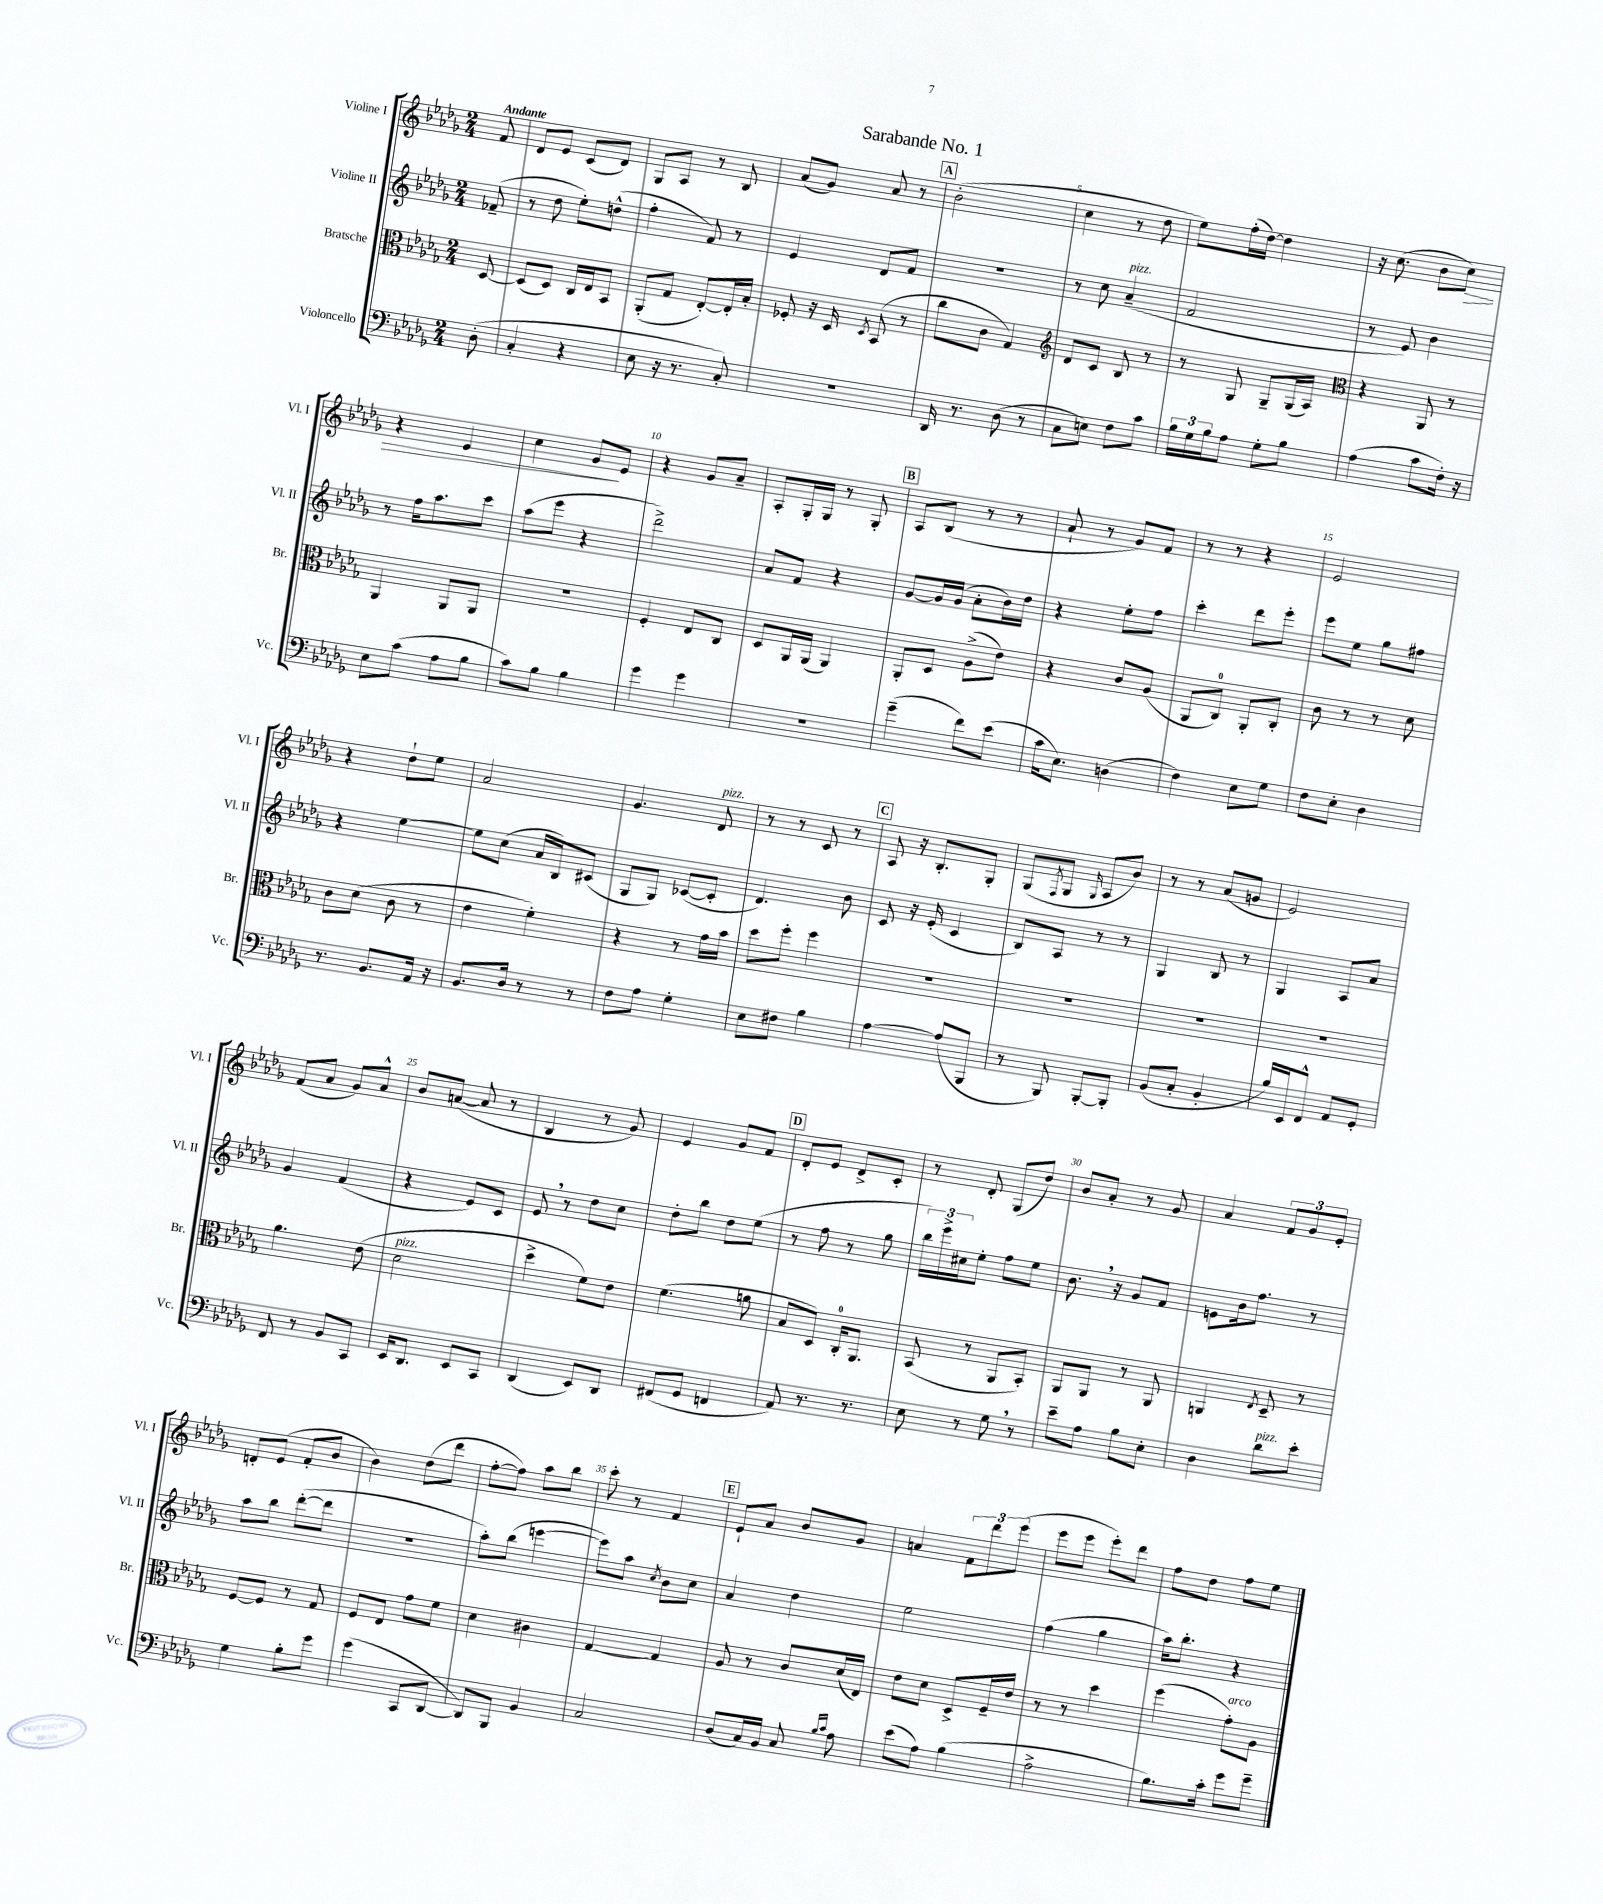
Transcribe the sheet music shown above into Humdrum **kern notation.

**kern	**kern	**kern	**kern	**dynam
*part4	*part3	*part2	*part1	*part1
*staff4	*staff3	*staff2	*staff1	*staff1
*I"Violoncello	*I"Bratsche	*I"Violine II	*I"Violine I	*
*I'Vc.	*I'Br.	*I'Vl. II	*I'Vl. I	*
*clefF4	*clefC3	*clefG2	*clefG2	*
*k[b-e-a-d-g-]	*k[b-e-a-d-g-]	*k[b-e-a-d-g-]	*k[b-e-a-d-g-]	*
*M2/4	*M2/4	*M2/4	*M2/4	*
=	=	=	=	=
!	!	!	!LO:TX:a:B:t=Andante	!
(8D-'\	[8D-/	(8f-X~/	8f/	.
=1	=1	=1	=1	=1
4C'/	(8D-/L]	8r	8d-/L	.
.	8D-/J)	8dd-\	8e-/J	.
4r	16C/LL	8ee-'\L)	(8c/L	.
.	16E-/J	.	.	.
.	8BB-/J	(8ddn^^\J	8d-/J)	.
=2	=2	=2	=2	=2
8E-\	(8AA-'/L	4ff'\	8G-/L	.
16r	8G-/J	.	8A-/J	.
8.r	.	.	.	.
.	[8E-'/L)	8f/)	8r	.
8C'/)	16E-'/L]	8r	8B-/	.
.	16B-'/JJ	.	.	.
=3	=3	=3	=3	=3
2r	8F-X'/	4e-/	(8a-/L	.
.	16r	.	8g-/J)	.
.	16D-/	.	.	.
.	8qD-/	.	.	.
.	(8BB-/	8d-/L	8a-/	.
.	8r	8f/J	8r	.
!!LO:REH:place=s1:t=A
=4	=4	=4	=4	=4
16DD-/	8cc\L	2r	(2b-'\	.
8.r	.	.	.	.
.	8c\J	.	.	.
(8D-\	4G-/)	.	.	.
8r	.	.	.	.
=5	=5	=5	=5	=5
*	*clefG2	*	*	*
8C\L	8d-/L	8r	4cc\	.
8En\J)	8c/J	8cc\	.	.
!	!	!LO:TX:a:i:t=pizz.	!	!
8F\L	8B-/	(4a-~/	8r	.
8c\J	8r	.	8dd-\	.
=6	=6	=6	=6	=6
24B-\LL	8r	2f/	8ee-\L)	.
24G-\	.	.	.	.
24B-\J	.	.	.	.
8A-\J	8G-/	.	(16ff'\L	.
.	.	.	[16dd-\JJ)	.
8G-'\L	8G-~/L	.	4dd-\]	.
8B-\J	(16G-/L	.	.	.
.	16A-/JJ)	.	.	.
=7	=7	=7	=7	=7
*	*clefC3	*	*	*
(4A-\	4r	8r	16r	.
.	.	.	(8.cc\	.
.	.	8e-/)	.	.
8c\L	8AA-/	4b-\	8b-\L	.
!	!	!	!	!LO:HP:b
16F'\Jk)	8r	.	8cc\J)	>
16r	.	.	.	.
!!LO:LB:g=z
=8	=8	=8	=8	=8
8E-\L	4AA-/	8r	4r	.
(8c\J	.	16ff\KL	.	.
.	.	8.aa-\	.	.
8A-\L	8AA-/L	.	4e-/	.
8B-\J	8AA-/J	8ccc\J	.	.
=9	=9	=9	=9	=9
8c\L)	2r	(8aa-\L	4cc\	.
8B-\J	.	8eee-\J	.	.
4B-\	.	4r	8g-/L	.
.	.	.	8e-/J	]
=10	=10	=10	=10	=10
4g-\	4F'/	2ddd-^\)	4r	.
4g-\	8E-/L	.	8g-/L	.
.	8C/J	.	8a-~/J	.
=11	=11	=11	=11	=11
2r	8D-/L	8a-/L	8A-'/L	.
.	16AA-/L	8f/J	16G-'/L	.
.	(16AA-/JJ	.	16G-/JJ	.
.	4AA-/)	4r	8r	.
.	.	.	8G-'/	.
!!LO:REH:place=s1:t=B
=12	=12	=12	=12	=12
(4g-~\	8AA-'/L	[8g-/L	8A-/L	.
.	8D-/J	16g-/L]	(8B-/J	.
.	.	(16g-/JJ	.	.
8f\L)	(8A-^\L	8a-'\L	8r	.
(8e-\J	8e-\J)	16b-\L)	8r	.
.	.	16dd-\JJ	.	.
=13	=13	=13	=13	=13
16c\KL	4r	4r	8a-`/	.
8.E-\J)	.	.	.	.
.	.	.	8r	.
(4Dn\	8c/L	8ee-'\L	8g-/L)	.
.	(8A-/J	8ff\J	8f/J	.
=14	=14	=14	=14	=14
4F\)	8AA-/L	4ccc'\	8r	.
.	8C/J)	.	8r	.
8E-\L	8AA-'/L	8ddd-\L	4r	.
8G-\J	8C'/J	8eee-'\J	.	.
=15	=15	=15	=15	=15
8F\L	8c\	8eee-\L	2e-/	.
8E-'\J	8r	8ee-\J	.	.
4D-\	8r	8gg-\L	.	.
.	8d-\	8ff#X\J	.	.
!!LO:LB:g=z
=16	=16	=16	=16	=16
8.r	8c\L	4r	4r	.
.	(8d-\J	.	.	.
8.BB-/L	.	.	.	.
.	8c\	[4ee-\	8dd-`\L	.
16AA-/Jk	8r	.	8ee-\J	.
16r	.	.	.	.
=17	=17	=17	=17	=17
8.BB-/L	4e-\	8ee-\L]	2a-/	.
.	.	(8cc\J	.	.
16D-/Jk	.	.	.	.
8r	4f'\)	16a-/LL	.	.
.	.	16B-/J)	.	.
8r	.	(8c#X/J	.	.
=18	=18	=18	=18	=18
8F\L	4r	8G-/L	4.g-/	.
8A-\J	.	8G-/J)	.	.
4G-'\	8r	([8c-X/L	.	.
!	!	!	!LO:TX:a:i:t=pizz.	!
.	16g-\LL	8c-'/J]	8d-/	.
.	16b-\JJ	.	.	.
=19	=19	=19	=19	=19
8E-\L	8dd-\L	4.d-/)	8r	.
8F#X\J	8ff'\J	.	8r	.
4B-\	4ff\	.	8c/	.
.	.	8b-\	8r	.
!!LO:REH:place=s1:t=C
=20	=20	=20	=20	=20
[4A-\	2r	8c/	8A-/	.
.	.	16r	16r	.
.	.	(16e-'/	8.B-'/L	.
(8A-/L]	.	4c/	.	.
8BBB-/J	.	.	8G-'/J	.
=21	=21	=21	=21	=21
8r	2r	8B-/L)	(8G-/L	.
.	.	.	8qF/	.
8BBB-/)	.	8A-/J	8G-/J	.
.	.	.	16qqG-/	.
[8BBB-'/L	.	8r	8A-/L	.
8BBB-'/J]	.	8r	8b-/J)	.
=22	=22	=22	=22	=22
(8BB-/L	2r	4G-/	8r	.
8C'/J	.	.	8r	.
4BB-'/	.	8B-/	(8a-/L	.
.	.	8r	8gn/J	.
=23	=23	=23	=23	=23
16B-/LL)	2r	4G-/	2e-/)	.
16EE-/J	.	.	.	.
8FF^^/J	.	.	.	.
8AA-/L	.	8A-/L	.	.
8GG-'/J	.	8a-/J	.	.
!!LO:LB:g=z
=24	=24	=24	=24	=24
8FF/	4.a-\	4g-/	(8f/L	.
8r	.	.	8a-/J	.
8BB-/L	.	(4f/	8g-/L)	.
8CC/J	(8e-\	.	8a-^^/J	.
=25	=25	=25	=25	=25
!	!LO:TX:a:i:t=pizz.	!	!	!
16EE-/KL	2d-\	4r	8b-/L	.
8.DD-/J	.	.	.	.
.	.	.	([8an/J	.
8EE-/L	.	8e-/L)	8a/]	.
8CC/J	.	8c/J	8r	.
=26	=26	=26	=26	=26
(4DD-/	4dd-^\	8e-,/	4B-/	.
.	.	8r	.	.
8EE-/L)	8f\L)	8dd-\L	8r	.
8DD-/J	8e-\J	8cc\J	8g-/)	.
=27	=27	=27	=27	=27
(8FF#X/L	(4.f\	8dd-'\L	4e-/	.
8GG-/J	.	8bb-\J	.	.
4FFn/	.	8dd-\L	8g-/L	.
.	8an\	(8ee-\J	8f/J	.
!!LO:REH:place=s1:t=D
=28	=28	=28	=28	=28
8AA-/)	8B-/L	8r	8d-'/L	.
8.r	8D-/J)	8ff\	8e-/J	.
.	16C'/KL	8r	8d-^/L	.
8.r	8.AA-/J	.	.	.
.	.	8gg-\	8c'/J	.
=29	=29	=29	=29	=29
8E-\	(8BB-/	24bb-\LL)	8r	.
.	.	24eee-^\	.	.
.	.	24cc#X\J	.	.
8r	8r	8ee-'\J	8d-'/	.
8G-,\	8AA-/L	8ff\L	(8G-/L	.
8r	8BB-'/J)	8ee-\J	8dd-/J)	.
=30	=30	=30	=30	=30
8e-~\L	8AA-/L	8.b-,\	8b-/L	.
8A-\J	8AA-/J	.	8a-'/J	.
.	.	16r	.	.
8B-\L	8r	8g-/L	8r	.
8E-'\J	8AA-/	8f/J	8g-/	.
=31	=31	=31	=31	=31
4D-\	4AAn/	8en\L	4a-/	.
.	.	16b-\k	.	.
.	.	8.ff\J	.	.
.	8qE-/	.	.	.
!LO:TX:a:i:t=pizz.	!	!	!	!
8d-\L	8D-~/	.	12f/L	.
.	.	.	12g-/	.
8e-'\J	8r	8r	.	.
.	.	.	12e-'/J	.
!!LO:LB:g=z
=32	=32	=32	=32	=32
4G-\	[8F/L	8aa-\L	8dn'/L	.
.	8F/J]	8bb-\J	(8e-/J	.
8B-'\L	8r	([8ddd-'\L	8f'/L	.
8g-\J	8G-/	8ddd-\J]	8b-/J	.
=33	=33	=33	=33	=33
(4g-\	8F/L	2r	4b-\)	.
.	8E-/J	.	.	.
8CC/L	8g-\L	.	(8dd-\L	.
[8DD-/J	8f\J	.	8ddd-\J	.
=34	=34	=34	=34	=34
8DD-/L])	4d-\	8aa-'\L)	[8ff'\L	.
8BBB-/J	.	(8bb-\J	8ff\J])	.
4BB-/	4c#X\	[4eeen\	8aa-\L	.
.	.	.	8bb-\J	.
=35	=35	=35	=35	=35
2C/	[4G-/	8eee\L])	8ccc'\	.
.	.	8aa-\J	8r	.
.	.	8qcc/	.	.
.	4G-/]	8b-\L	4f/	.
.	.	8cc\J	.	.
!!LO:REH:place=s1:t=E
=36	=36	=36	=36	=36
(8D-/L	8A-/	4a-/	8e-`/L	.
16C/L)	8r	.	8a-/J	.
16BB-/JJ	.	.	.	.
8C/	8c/L	4dd-\	8b-/L	.
16qqB-/LL	.	.	.	.
16qqc/JJ	.	.	.	.
8A-\	(16d-/L	.	8g-/J	.
.	16E-/JJ)	.	.	.
=37	=37	=37	=37	=37
(8e-\L	8e-\L	2ee-\	4an/	.
8A-\J)	8d-\J	.	.	.
(4B-\	8D-^/L	.	12f\L	.
.	.	.	12ddd-\	.
.	16F~/L	.	.	.
.	.	.	(12eee-\J	.
.	16e-/JJ	.	.	.
=38	=38	=38	=38	=38
2A-^\	8r	(4ff\	8eee-\L	.
.	8r	.	8eee-\J	.
.	4dd-\	4gg-\	8eee-'\L)	.
.	.	.	8ddd-\J	.
=39	=39	=39	=39	=39
8.B-\L)	(4ff\	16aa-\KL)	8ff\L	.
.	.	8.bb-'\J	.	.
.	.	.	8dd-\J	.
16c'\Jk	.	.	.	.
!	!LO:TX:a:i:t=arco	!	!	!
8g-\L	8g-'\L)	4r	8ff\L	.
8g-~\J	8A-\J	.	8ee-\J	.
==	==	==	==	==
*-	*-	*-	*-	*-
